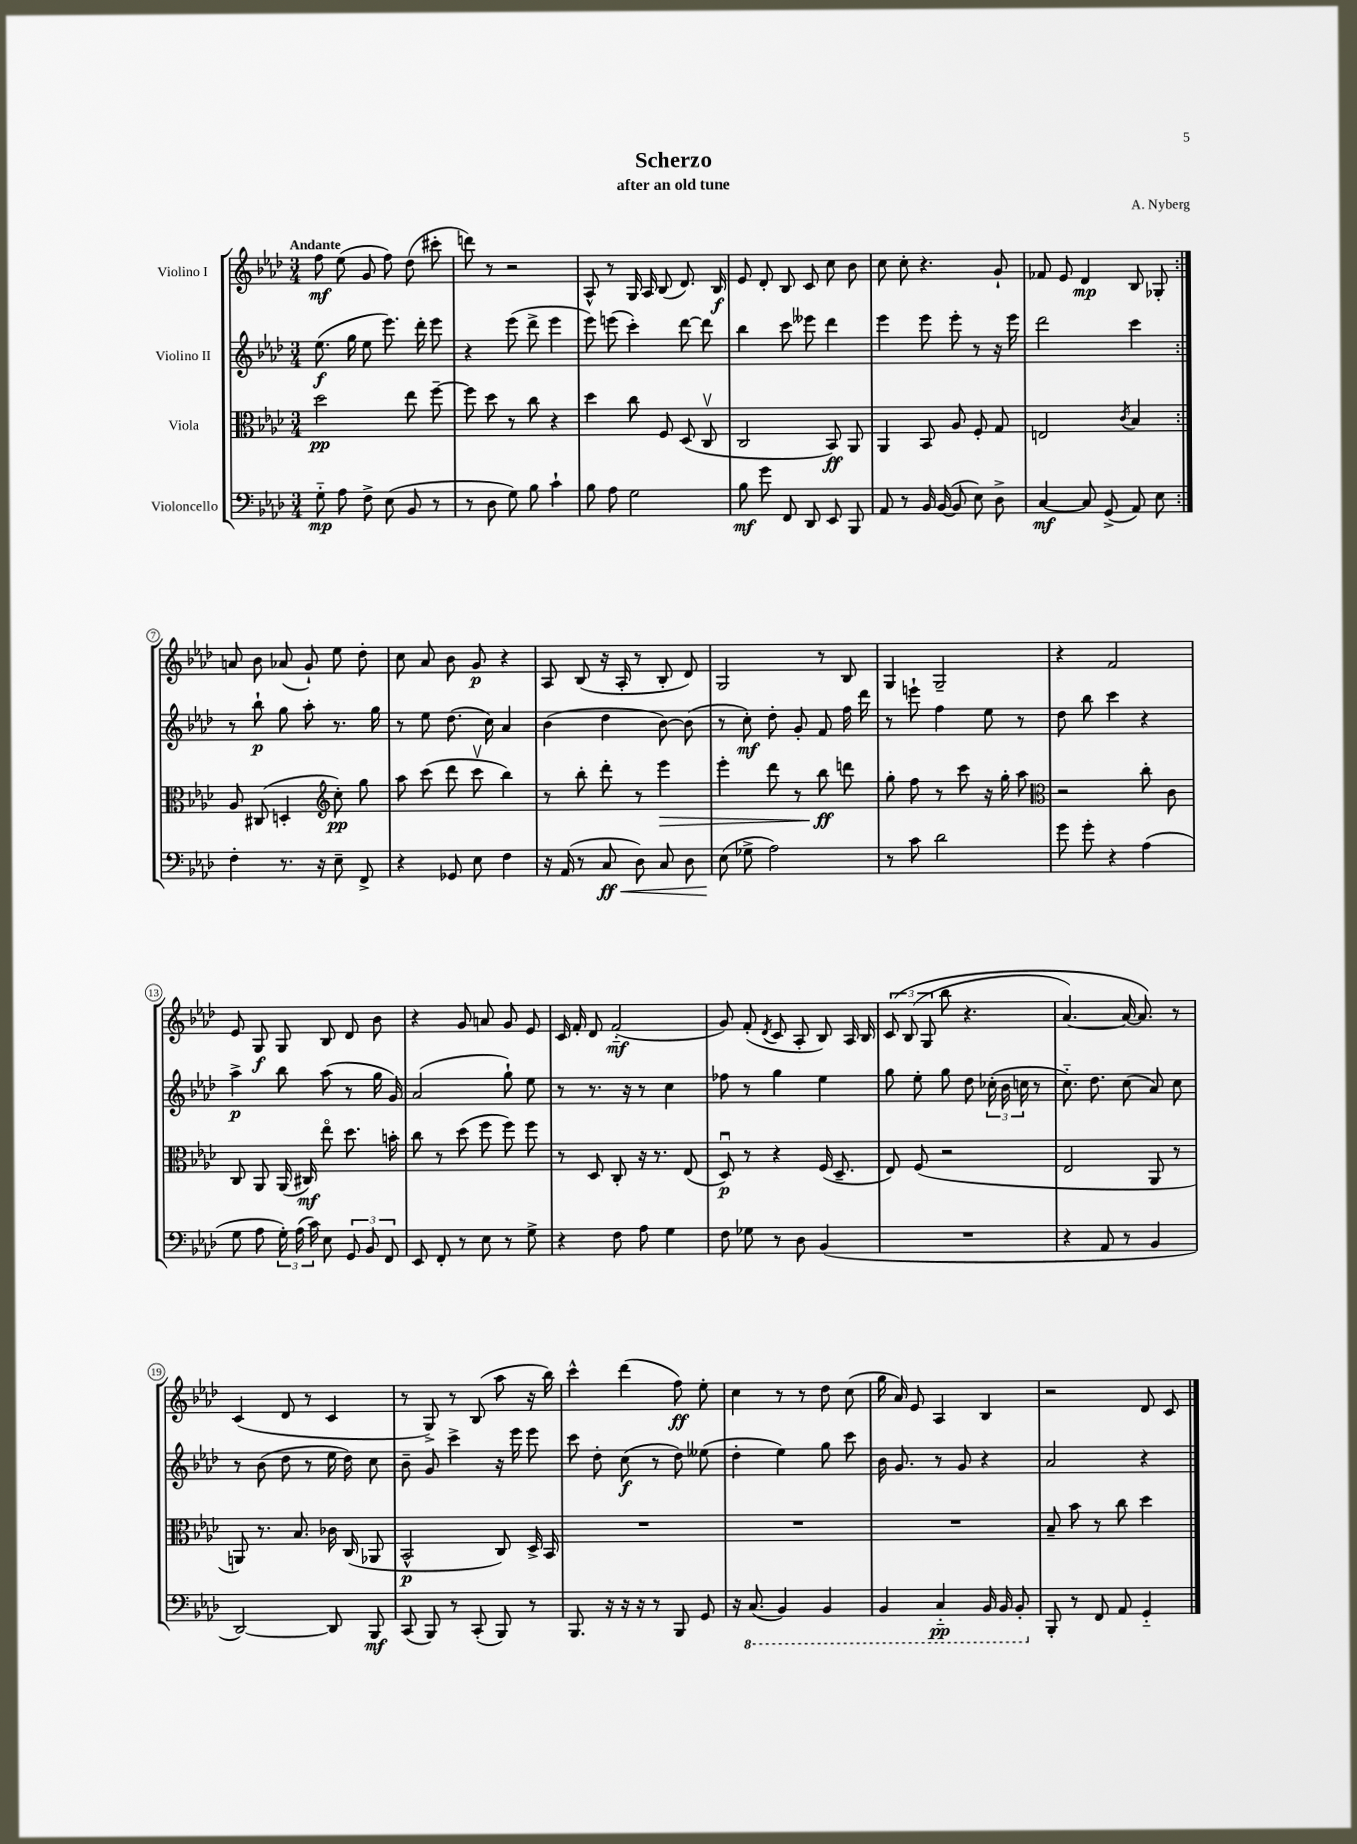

**kern	**kern	**kern	**kern
*staff4	*staff3	*staff2	*staff1
*clefF4	*clefC3	*clefG2	*clefG2
*k[b-e-a-d-]	*k[b-e-a-d-]	*k[b-e-a-d-]	*k[b-e-a-d-]
*M3/4	*M3/4	*M3/4	*M3/4
8G'~	2dd-	(8.ee-	8ff
8A-	.	.	(8ee-
.	.	16gg	.
8F^	.	8ee-	8g
(8E-	.	8.eee-)	8ff)
8BB-	8ee-	.	(8dd-
.	.	16ddd-'	.
8r	[8ff~	8eee-	8ccc#'
=	=	=	=
8r	8ff]	4r	8ddd)
8D-	8dd-	.	8r
8G)	8r	(8eee-	2r
8B-	8cc	8ddd-^	.
4c`	4r	4eee-	.
=	=	=	=
8B-	4dd-	8eee-)	8A-^^
8A-	.	(8eee	8r
2G	8cc	4ccc')	16G
.	.	.	16A-
.	8F	.	(8B-
.	(8D-	[8ddd-	8.d-)
.	8Cv	8ddd-]	.
.	.	.	16B-
=	=	=	=
8B-	2C	4bb-	8e-
8g	.	.	8d-'
8FF	.	8ccc	8B-
8DD-	.	8eee--	8c
8EE-	8BB-)	4ddd-	8cc
8BBB-	8AA-	.	8b-
=	=	=	=
8AA-	4AA-	4eee-	8cc
8r	.	.	8cc'
16BB-	8BB-	8eee-	4.r
([16BB-	.	.	.
8BB-]	8A-	8eee-'	.
8E-)	8F'	8r	.
8D-^	8G	16r	8g`
.	.	16eee-	.
=	=	=	=
[4C	2E	2ddd-	8f-
.	.	.	8e-
8C]	.	.	4d-
(8GG^	.	.	.
.	8qc	.	.
8AA-)	4B-	4ccc	8B-
8E-	.	.	8G-'
=:|!	=:|!	=:|!	=:|!
4F'	8A-	8r	8a
.	(8C#	8bb-`	8b-
8.r	4D'	8gg	(8a-
.	.	8aa-'	8g`)
16r	.	.	.
*	*clefG2	*	*
8E-~	8cc')	8.r	8ee-
8FF^	8gg	.	8dd-'
.	.	16gg	.
=	=	=	=
4r	8aa-	8r	8cc
.	(8ccc	8ee-	8a-
8GG-	8ddd-	(8.dd-	8b-
8E-	8cccv	.	8g
.	.	16cc)	.
4F	4bb-)	4a-	4r
=	=	=	=
16r	8r	(4b-	8A-
(16AA-	.	.	.
8r	8bb-'	.	(8B-
8C	8ddd-'	4dd-	16r
.	.	.	16A-'
8D-)	8r	.	8r
8C	4eee-	[8b-)	8B-'
8D-	.	(8b-]	8d-)
=	=	=	=
(8E-	4eee-'	8r	2G
8G-^	.	8cc')	.
2A-)	8ddd-	8dd-'	.
.	8r	8g'	.
.	8bb-	8f	8r
.	8ddd	16ff	8B-
.	.	16ddd-	.
=	=	=	=
8r	8gg'	8r	4G
8c	8ff	8eee`	.
2d-	8r	4ff	2G~
.	8ccc	.	.
.	16r	8ee-	.
.	16gg'	.	.
.	8aa-	8r	.
=	=	=	=
*	*clefC3	*	*
8g	2r	8dd-	4r
8g'	.	8bb-	.
4r	.	4ccc	2f
(4A-	8cc'	4r	.
.	8c	.	.
=	=	=	=
8G	8C	4aa-^	8e-
8A-	8AA-	.	8G
24G')	(16AA-	8bb-	8G
(24A-	.	.	.
.	16C#)	.	.
24c)	.	.	.
8E-	8ee-o	(8aa-	8B-
12GG	8.dd-	8r	8d-
12BB-	.	.	.
.	.	16gg	8b-
12FF	.	.	.
.	16b'	16g)	.
=	=	=	=
8EE-	8cc	(2a-	4r
8FF'	8r	.	.
8r	(8dd-	.	8g
8E-	8ff	.	8a
8r	8ff)	8gg`)	8g
8G^	8ff	8ee-	8e-
=	=	=	=
4r	8r	8r	16c
.	.	.	16f'
.	8D-	8.r	8d-
8F	8C'	.	(2f'~
.	.	16r	.
8A-	16r	8r	.
.	8.r	.	.
4G	.	4cc	.
.	(8E-	.	.
=	=	=	=
8F	8D-u)	8ff-	8g)
8G-	8r	8r	(8f'
.	.	.	8qd-
8r	4r	4gg	8c
8D-	.	.	8A-'
(4BB-	(16F	4ee-	8B-)
.	8.D-~	.	.
.	.	.	16A-
.	.	.	16B-
=	=	=	=
2.r	8E-)	8gg	&(12c
.	.	.	(12B-
.	(8F	8ee-'	.
.	.	.	12G
.	2r	8gg	8bb-
.	.	8dd-	4.r
.	.	(24cc-'	.
.	.	24b-	.
.	.	24cc	.
.	.	8r	.
=	=	=	=
4r	2E-	8.cc'~)	[4.a-)
.	.	8.dd-	.
8AA-	.	.	.
8r	.	(8cc	16a-_
.	.	.	8.a-]&)
4BB-	8AA-	8a-)	.
.	8r	8cc	8r
=	=	=	=
[2DD-)	8AA)	8r	(4c
.	8.r	(8b-	.
.	.	8dd-	8d-
.	8.B-	.	.
.	.	8r	8r
8DD-]	16c-	16ee-	4c
.	(16C	16dd-)	.
8BBB-	8AA-	8cc	.
=	=	=	=
(8CC	2BB-^^	8b-~	8r
8BBB-)	.	8g	8G^)
8r	.	4ccc^	8r
(8CC'	.	.	(8B-
8BBB-)	8C)	16r	8aa-
.	.	16eee-	.
8r	16D-^	8eee-	16r
.	16BB-	.	16bb-)
=	=	=	=
8.BBB-	2.r	8ccc	4ccc^^
.	.	8dd-'	.
16r	.	.	.
16r	.	(8cc	(4ddd-
16r	.	.	.
8r	.	8r	.
8BBB-	.	8dd-)	8ff)
8GG	.	(8ee--	8ee-'
=	=	=	=
16r	2.r	4dd-'	4cc
(8.CC	.	.	.
4BBB-)	.	4ee-)	8r
.	.	.	8r
4BBB-	.	8gg	8dd-
.	.	8ccc	(8cc
=	=	=	=
4BBB-	2.r	16b-	16gg
.	.	8.g	16a-)
.	.	.	8e-
4CC'~	.	8r	4A-
.	.	8g	.
16BBB-	.	4r	4B-
16BBB-	.	.	.
8BBB-'	.	.	.
=	=	=	=
8BBB-'	8B-~	2a-	2r
8r	8b-	.	.
8FF	8r	.	.
8AA-	8cc	.	.
4GG'~	4dd-	4r	8d-
.	.	.	8c
==	==	==	==
*-	*-	*-	*-
